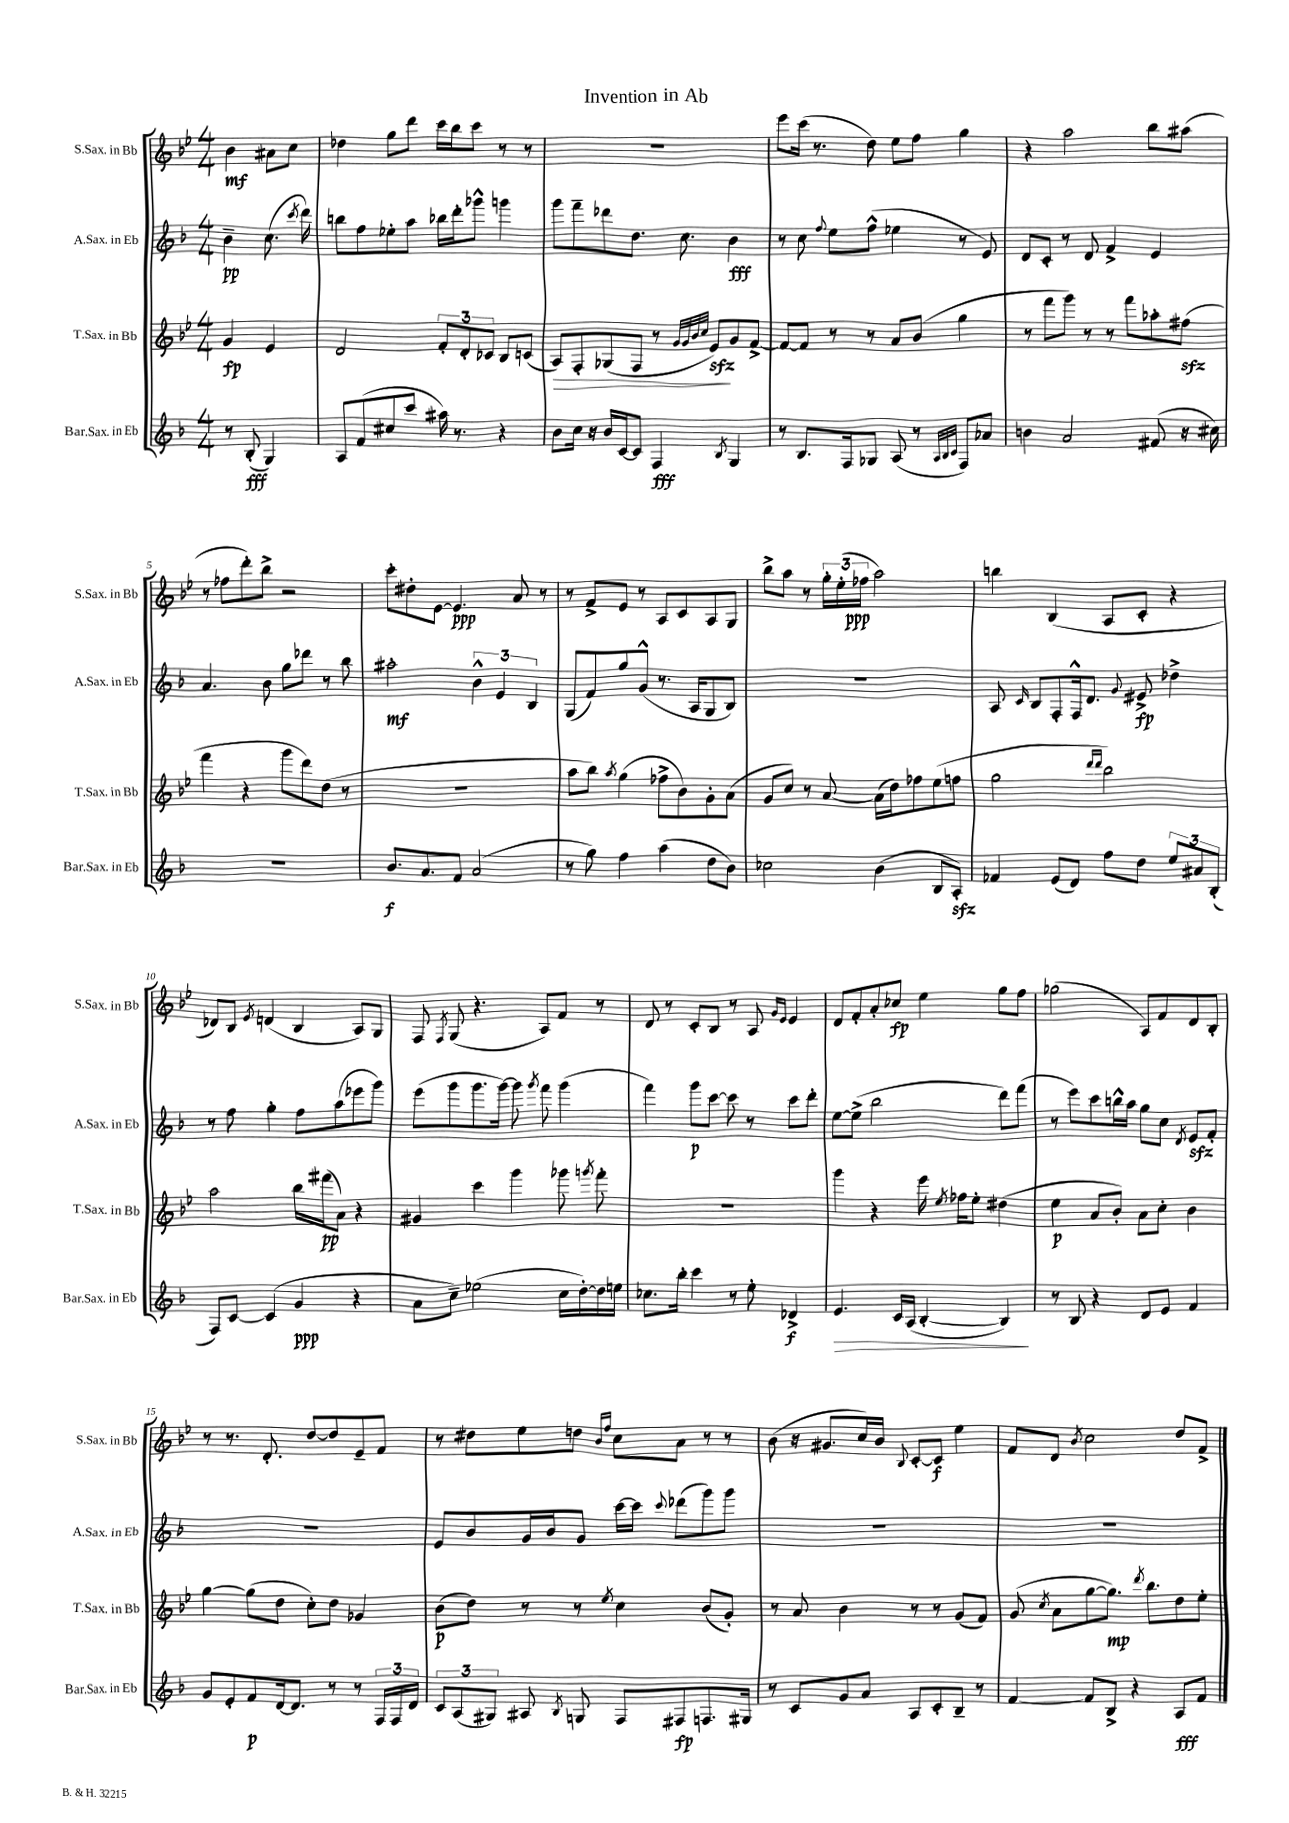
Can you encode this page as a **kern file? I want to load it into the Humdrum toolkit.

**kern	**kern	**kern	**kern
*staff4	*staff3	*staff2	*staff1
*clefG2	*clefG2	*clefG2	*clefG2
*k[b-]	*k[b-e-]	*k[b-]	*k[b-e-]
*M4/4	*M4/4	*M4/4	*M4/4
8r	4g	4b-~	4b-
(8B-'	.	.	.
4G)	4e-	(8.cc	8a#
.	.	.	8cc
.	.	8qccc	.
.	.	16ddd)	.
=	=	=	=
8A	2d	8bb	4dd-
(8f	.	8ff	.
8cc#	.	8ee-'	8gg
8ccc	.	8aa	8ddd
16aa#)	12f'	16bb-	16ccc
8.r	.	16ddd'	16bb-
.	12d'	.	.
.	.	8ggg-^^	8ccc
.	12c-	.	.
4r	8B-	4ggg	8r
.	(8c	.	8r
=	=	=	=
8b-	8A)	8ggg	1r
16cc	8F'	8fff~	.
16r	.	.	.
16b-	(8G-	8ddd-	.
[16c	.	.	.
8c]	8F	8.dd	.
4F	8r	.	.
.	.	8.cc	.
.	32qqg	.	.
.	32qqg	.	.
.	32qqb-	.	.
.	32qqcc	.	.
.	8e-)	.	.
8qB-	.	.	.
4G	8g	4b-	.
.	[8f^	.	.
=	=	=	=
8r	8f_	8r	8eee-
8.B-	8f]	8cc	(16ccc
.	.	.	8.r
.	.	8qqff	.
.	8r	8ee	.
16F	.	.	.
8G-	8r	(8ff^^	8dd)
(8A	8a	4ee-	8ee-
8r	(8b-	.	8ff
32qqA	.	.	.
32qqB-	.	.	.
32qqc	.	.	.
8F)	4gg	8r	4gg
8a-	.	8e)	.
=	=	=	=
4b	8r	8d	4r
.	8fff	8c'	.
2a	8ggg)	8r	2aa
.	8r	8d	.
.	8r	4f^	.
.	8fff	.	.
(8f#	8aa-'	4e	8bb-
16r	(8ff#	.	(8aa#
16cc#)	.	.	.
=	=	=	=
1r	4fff	4.a	8r
.	.	.	8ff-
.	4r	.	8ddd')
.	.	8b-	8bb-^
.	8ggg	8gg	2r
.	8ddd)	8ddd-	.
.	(8dd	8r	.
.	8r	8bb-	.
=	=	=	=
8.b-	1r	2aa#'	8ccc'
.	.	.	8dd#'
8.a	.	.	.
.	.	.	[8e-
8f	.	.	4.e-]
(2a	.	6b-^^	.
.	.	6e	.
.	.	.	8a
.	.	6B-	.
.	.	.	8r
=	=	=	=
8r	8aa	(8G	8r
8gg)	8bb-)	8f)	8f^
.	8qaa	.	.
4ff	(4gg	8gg	8e-
.	.	(8g^^	8r
(4aa	8ff-^	8.r	8A
.	8b-)	.	8c
.	.	16A	.
8dd	8g'	8G	8A
8b-)	(8a	8B-)	8G
=	=	=	=
2cc-	8g	1r	8bb-^
.	8cc)	.	8aa
.	8r	.	8r
.	[8a	.	24gg'
.	.	.	(24ee-'
.	.	.	24ff-
(4b-	(16a]	.	2aa)
.	16dd)	.	.
.	8ff-	.	.
8B-	(8ee-	.	.
8A')	8ff	.	.
=	=	=	=
4f-	2gg	8A	4bb
.	.	16qqc	.
.	.	8B-	.
(8e	.	8F'	(4B-
8d)	.	16F^^	.
.	.	8.d	.
.	16qqddd	.	.
.	16qqddd	.	.
8ff	2bb-)	.	8A
.	.	8qqg	.
8dd	.	8e#^	8c'
12ee	.	4dd-^	4r
12a#	.	.	.
(12B-'	.	.	.
=	=	=	=
8F)	2aa	8r	8d-)
[8c	.	8ff	8B-
.	.	.	8qe-
(4c]	.	4gg'	(4d
4g	16bb-	8ff	4B-
.	(16fff#	.	.
.	8a)	(8aa	.
4r	4r	8eee-	8A)
.	.	8ggg)	8G
=	=	=	=
8a	4g#	(8eee	8F
.	.	.	8qF
8cc~)	.	8ggg	(8G
(2ee-	4ccc	8.ggg	4.r
.	.	[16ggg)	.
.	4ggg	8ggg]	.
.	.	8qggg	.
.	.	8fff	8A)
16cc	8ggg-	(4ggg	8f
[16dd')	.	.	.
.	8qggg	.	.
16dd]	8fff'	.	8r
16ee	.	.	.
=	=	=	=
8.cc-	1r	4fff)	8d
.	.	.	8r
16bb-'	.	.	.
4ccc	.	8ggg	8c'
.	.	[8ccc	8B-
8r	.	8ccc]	8r
8ee'	.	8r	8A
.	.	.	16qqg
.	.	.	16qqe-
4d-^	.	8ccc	4e-
.	.	8ddd'	.
=	=	=	=
4.e	4ggg	[8ee	8d
.	.	(8ee^]	8f'
.	4r	2bb-	8a'
16c	.	.	8cc-
(16A	.	.	.
[4B-'	16eee-	.	4ee-
.	8qee-	.	.
.	16ff-	.	.
.	8ee-'	.	.
4B-])	(4dd#	8ddd)	8gg
.	.	(8fff	8ff
=	=	=	=
8r	4ee-	8r	(2gg-
8B-	.	8eee)	.
4r	8a	8ccc	.
.	8b-')	16bb^^	.
.	.	16aa	.
8d	8a	8gg	8A)
8e	8cc'	8cc	8f
.	.	8qd	.
4f	4b-	8e	8d
.	.	8f'	8B-'
=	=	=	=
8g	[4gg	1r	8r
8e'	.	.	8.r
8f	(8gg]	.	.
.	.	.	8.d'
[16d	8dd	.	.
8.d]	.	.	.
.	8cc')	.	[8dd
8r	8dd	.	8dd]
8r	4g-	.	8e-~
24F	.	.	8f
24F	.	.	.
24d	.	.	.
=	=	=	=
12c	(8b-	8e	8r
(12A	.	.	.
.	8dd)	8b-	8dd#
12G#)	.	.	.
8A#	8r	16g	8ee-
.	.	16b-	.
8qB-	.	.	.
8G	8r	8g	8dd
.	.	.	16qqb-
.	8qee-	.	16qqff
8F	4cc	[16ccc	8cc
.	.	16ccc]	.
.	.	8qqccc	.
8F#	.	(8ddd-	8a
8.F	(8b-	8ggg)	8r
.	8g')	8ggg	8r
16G#	.	.	.
=	=	=	=
8r	8r	1r	(8b-
8c	8a	.	16r
.	.	.	8.g#
8g	4b-	.	.
8a	.	.	16cc)
.	.	.	16b-
.	.	.	8qqB-
8A	8r	.	[8c'
8c'	8r	.	8c]
8B-~	(8g	.	4ee-
8r	8f)	.	.
=	=	=	=
[4f	(8g	1r	8f
.	8qcc	.	.
.	8a	.	8d
.	.	.	8qb-
8f]	[8gg	.	2cc
8B-^	8.gg])	.	.
4r	.	.	.
.	8qddd	.	.
.	8.bb-	.	.
8A	8dd	.	8dd
8f	8ee-'	.	8f^
==	==	==	==
*-	*-	*-	*-
